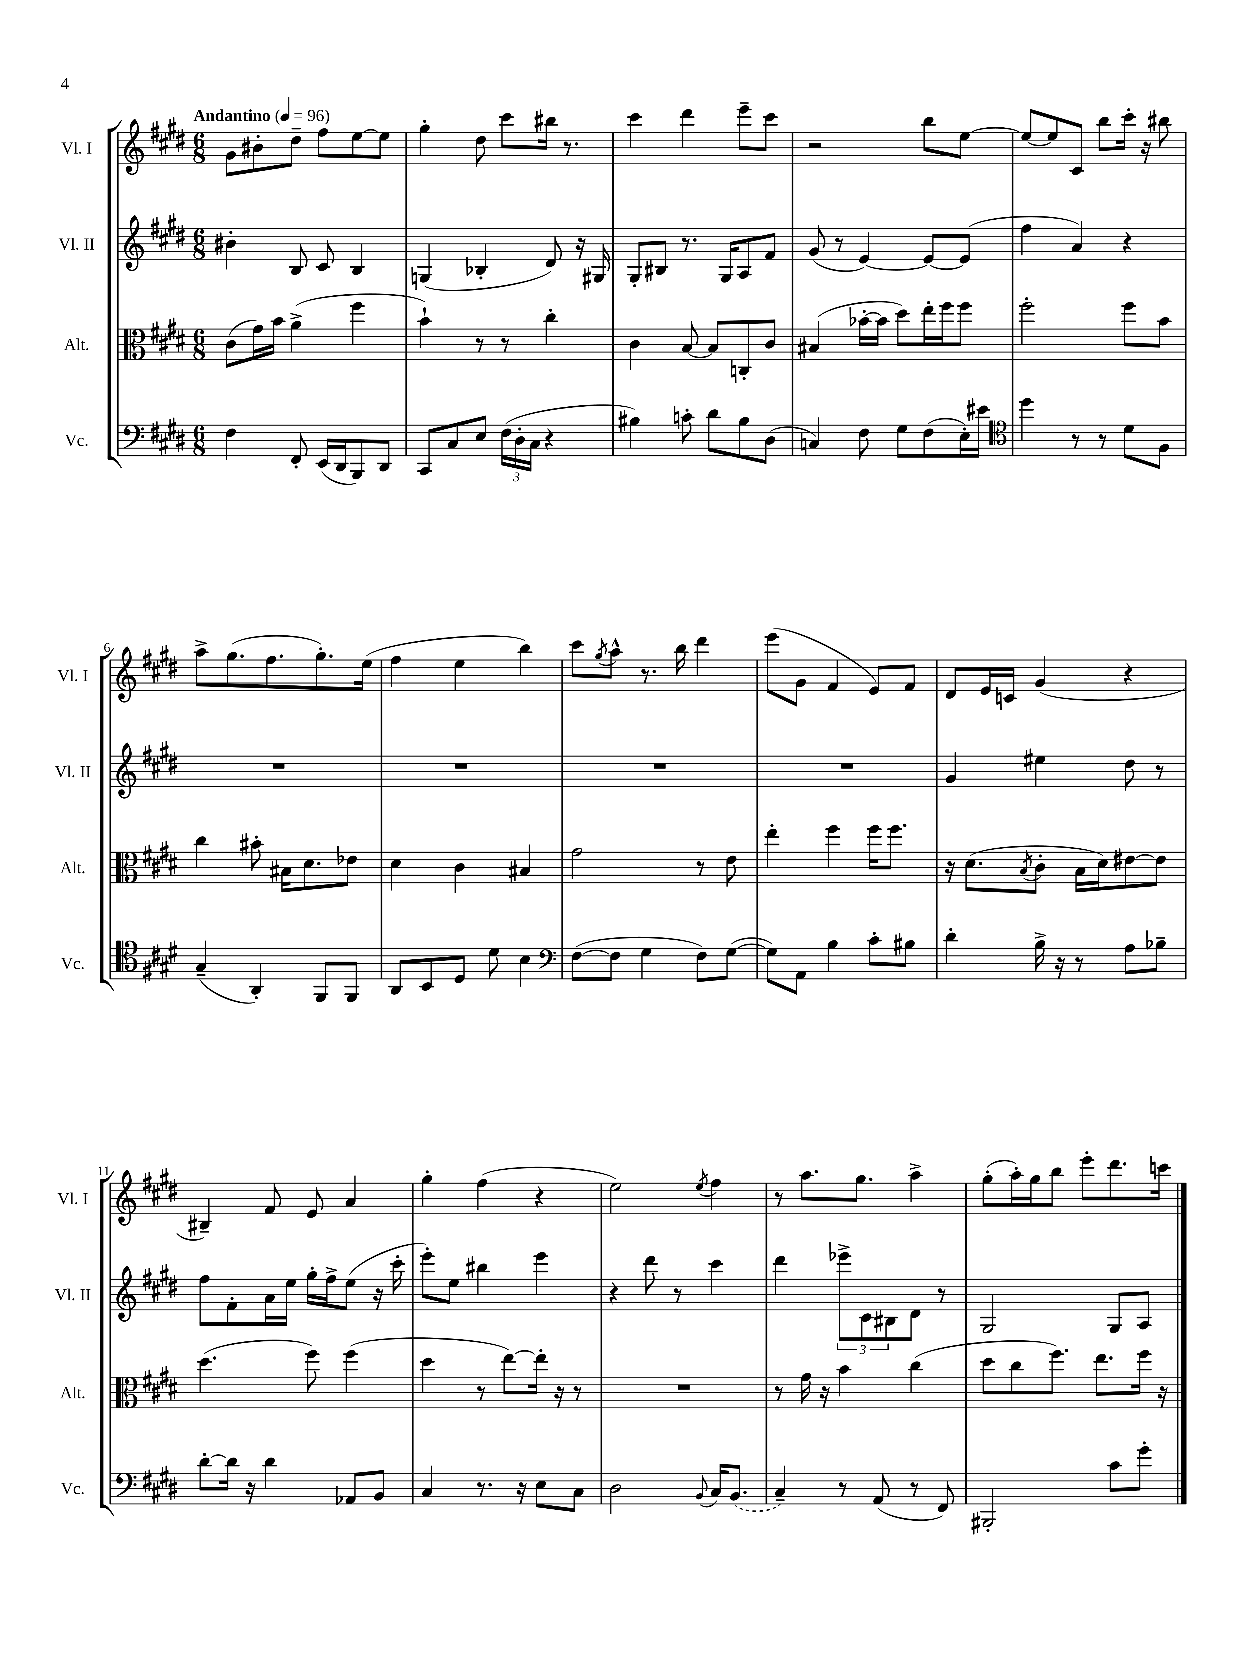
<<
\new StaffGroup <<
\new Staff = "s0" \with { instrumentName = "Vl. I" shortInstrumentName = "Vl. I" } {
    \clef treble \key e \major \numericTimeSignature \time 6/8 \tempo "Andantino" 4 = 96
    gis'8 bis'8-. dis''8-- fis''8 e''8~ e''8 |
    gis''4-. dis''8 cis'''8 bis''16 r8. |
    cis'''4 dis'''4 e'''8-- cis'''8 |
    r2 b''8 e''8~ |
    e''8~ e''8 cis'8 b''8 cis'''16-. r16 bis''8 |
    a''8-> gis''8.( fis''8. gis''8.-.) e''16( |
    fis''4 e''4 b''4) |
    cis'''8 \acciaccatura { gis''8 } a''8-^ r8. b''16 dis'''4 |
    e'''8( gis'8 fis'4 e'8) fis'8 |
    dis'8 e'16 c'16 gis'4( r4 |
    bis4--) fis'8 e'8 a'4 |
    gis''4-. fis''4( r4 |
    e''2) \acciaccatura { e''8 } fis''4 |
    r8 a''8. gis''8. a''4-> |
    gis''8-.( a''16-.) gis''16 b''8 e'''8-. dis'''8. c'''16 \bar "|." |
}
\new Staff = "s1" \with { instrumentName = "Vl. II" shortInstrumentName = "Vl. II" } {
    \clef treble \key e \major \numericTimeSignature \time 6/8
    bis'4-. b8 cis'8 b4 |
    g4( bes4-. dis'8) r16 gis16 |
    gis8-. bis8 r8. gis16 a8 fis'8 |
    gis'8( r8 e'4~) e'8~ e'8( |
    fis''4 a'4) r4 |
    R2. |
    R2. |
    R2. |
    R2. |
    gis'4 eis''4 dis''8 r8 |
    fis''8 fis'8-. a'16 e''16 gis''16-. fis''16-> e''8( r16 cis'''16-. |
    e'''8-.) e''8 bis''4 e'''4 |
    r4 dis'''8 r8 cis'''4 |
    dis'''4 \tuplet 3/2 { ees'''8-> cis'8 bis8 } dis'8 r8 |
    gis2 gis8 a8 \bar "|." |
}
\new Staff = "s2" \with { instrumentName = "Alt." shortInstrumentName = "Alt." } {
    \clef alto \key e \major \numericTimeSignature \time 6/8
    cis'8( gis'16) b'16 a'4->( fis''4 |
    b'4-!) r8 r8 cis''4-. |
    cis'4 b8~ b8 c8-. cis'8 |
    bis4( bes'16~-. bes'16 dis''8) e''16-. fis''16 fis''8 |
    fis''2-. fis''8 b'8 |
    cis''4 bis'8-. bis16 dis'8. ees'8 |
    dis'4 cis'4 bis4 |
    gis'2 r8 e'8 |
    e''4-. fis''4 fis''16 fis''8. |
    r16 dis'8.( \acciaccatura { b8 } cis'8-. b16 dis'16) eis'8~ eis'8 |
    dis''4.( fis''8) fis''4( |
    dis''4 r8 e''8~) e''16-. r16 r8 |
    R2. |
    r8 gis'16 r16 b'4 cis''4( |
    dis''8 cis''8 fis''8.) e''8. fis''16 r16 \bar "|." |
}
\new Staff = "s3" \with { instrumentName = "Vc." shortInstrumentName = "Vc." } {
    \clef bass \key e \major \numericTimeSignature \time 6/8
    fis4 fis,8-. e,16( dis,16 b,,8) dis,8 |
    cis,8 cis8 e8 \tuplet 3/2 { fis16( dis16-. cis16 } r4 |
    bis4) c'8-. dis'8 bis8 dis8( |
    c4) fis8 gis8 fis8( e16-.) eis'16 |
    \clef tenor dis''4 r8 r8 dis'8 fis8 |
    gis4--( a,4-.) fis,8 fis,8 |
    a,8 b,8 dis8 dis'8 b4 |
    \clef bass fis8~( fis8 gis4 fis8) gis8~( |
    gis8) a,8 b4 cis'8-. bis8 |
    dis'4-. b16-> r16 r8 a8 bes8-- |
    dis'8~-. dis'16 r16 dis'4 aes,8 b,8 |
    cis4 r8. r16 e8 cis8 |
    dis2 \appoggiatura { b,8 } cis16 \once \slurDashed b,8.( |
    cis4--) r8 a,8( r8 fis,8) |
    bis,,2-. cis'8 gis'8-. \bar "|." |
}
>>
>>
